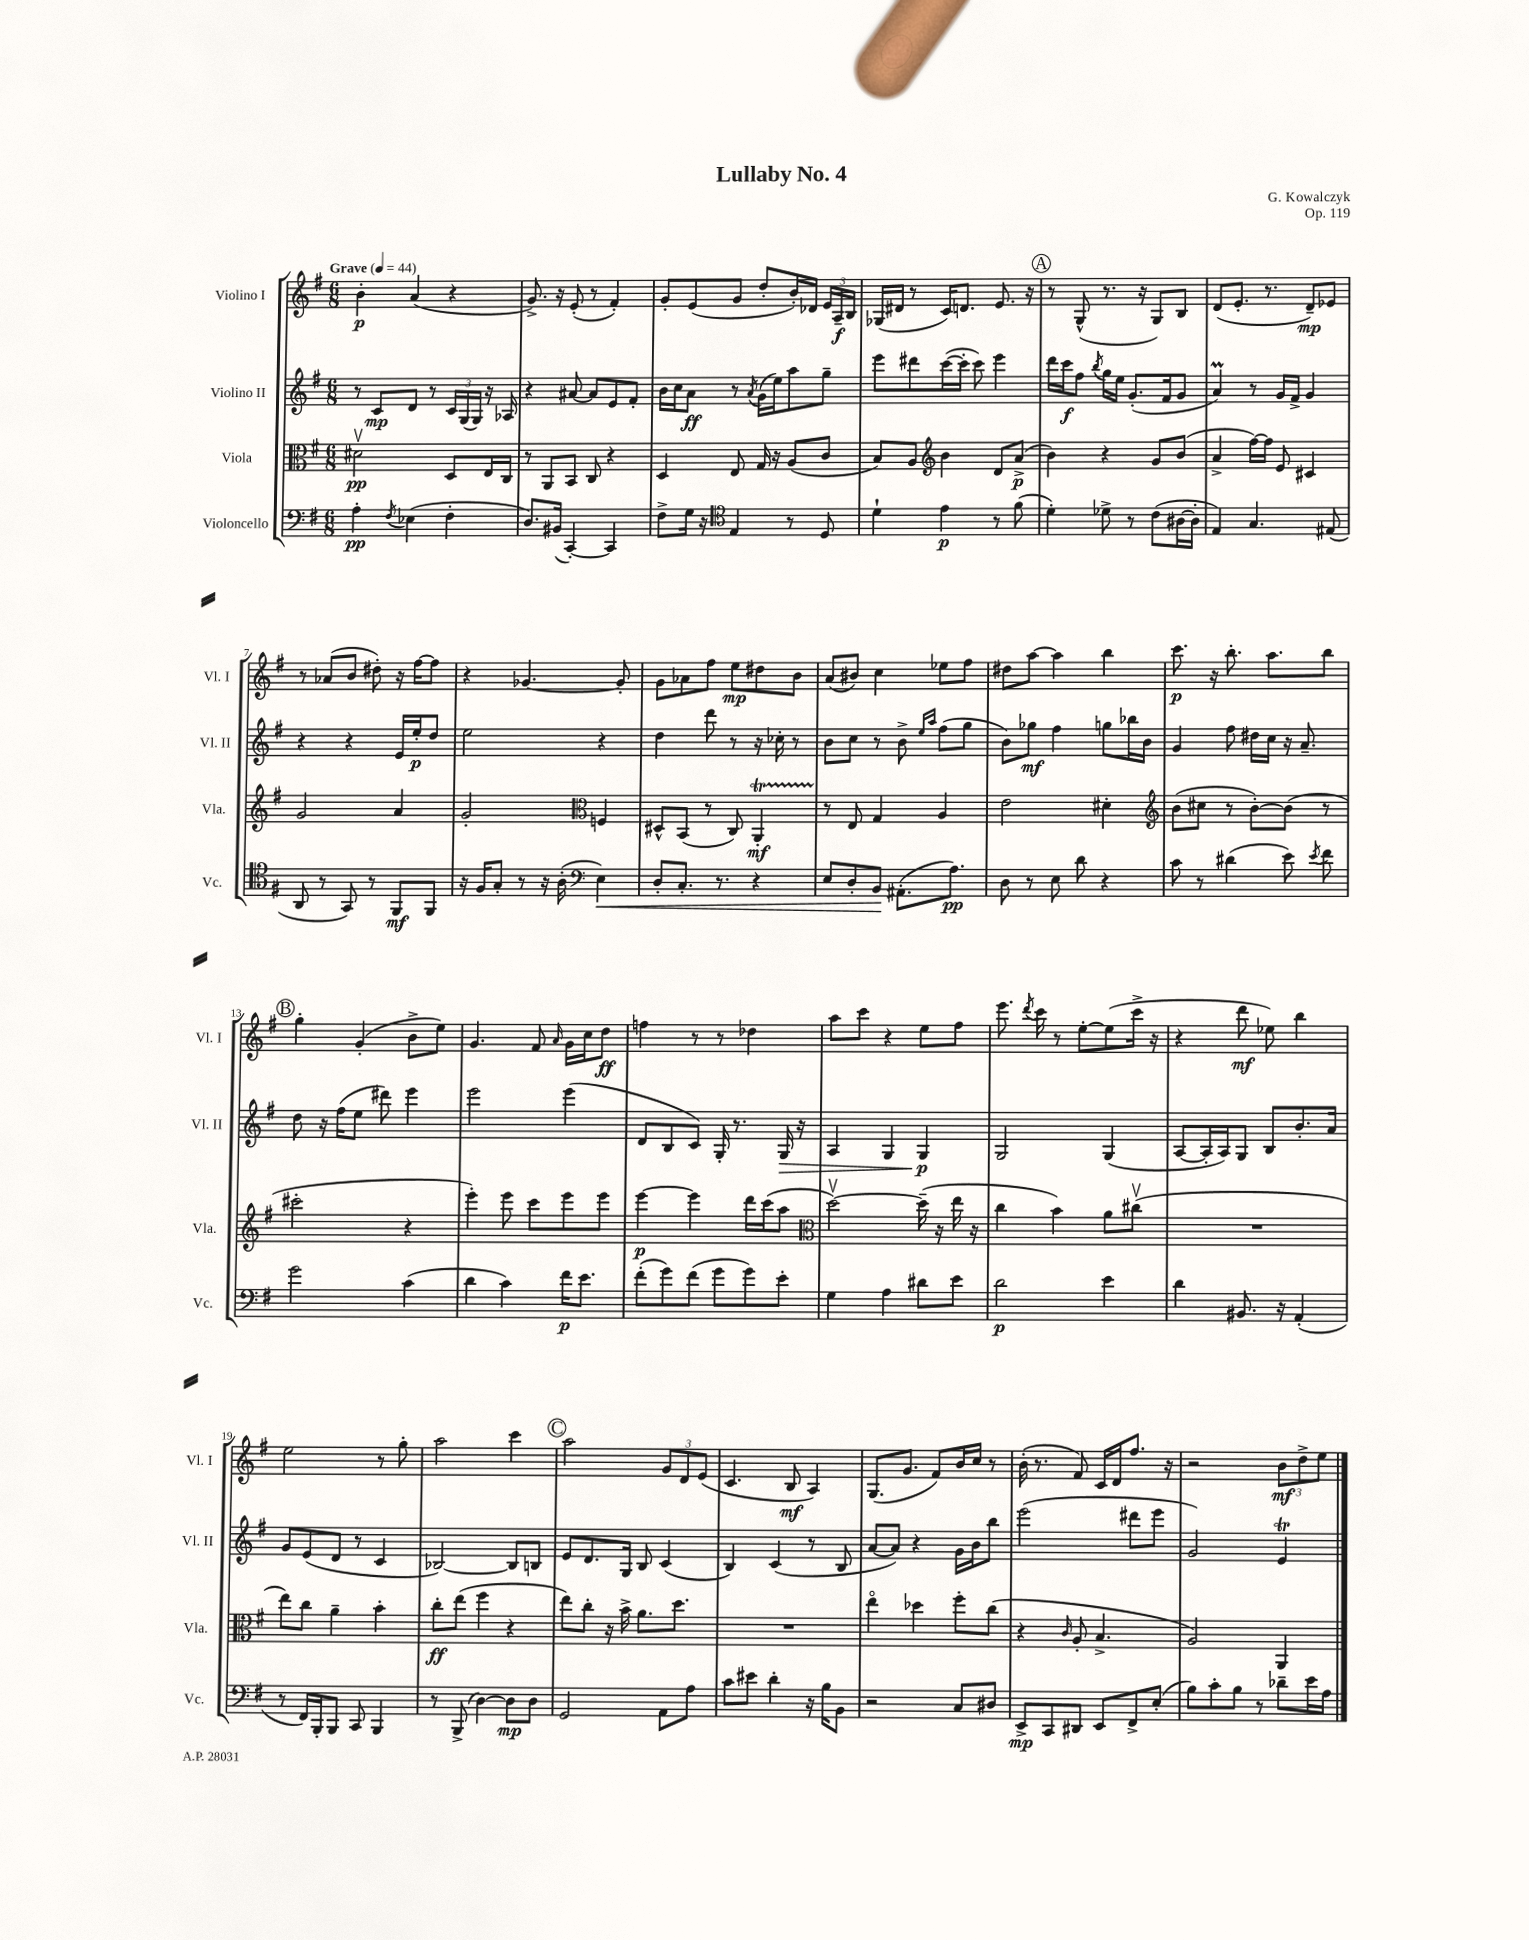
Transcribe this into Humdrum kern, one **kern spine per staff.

**kern	**kern	**kern	**kern
*staff4	*staff3	*staff2	*staff1
*clefF4	*clefC3	*clefG2	*clefG2
*k[f#]	*k[f#]	*k[f#]	*k[f#]
*M6/8	*M6/8	*M6/8	*M6/8
*MM44	*MM44	*MM44	*MM44
4A'	2d#v	8r	4b'
.	.	8c	.
8qF#	.	.	.
(4E-	.	8d	(4a
.	.	8r	.
4F#'	8D	24c	4r
.	.	(24G	.
.	.	24G)	.
.	16E	16r	.
.	16C	16A-	.
=	=	=	=
8.D)	8r	4r	8.g^)
.	8AA	.	.
(16BB#	.	.	16r
[4CC')	8BB	[8a#	(8e'
.	8C	8a#]	8r
4CC]	4r	8e	4f#')
.	.	8f#'	.
=	=	=	=
8F#^	4D	16b	8g'
.	.	16cc	.
16G	.	8a	(8e
16r	.	.	.
*clefC4	*	*	*
4E	8E	8r	8g
.	.	8qa	.
.	16G	(16g	8dd'
.	16r	16ee)	.
8r	(8A	8aa	16b')
.	.	.	16d-
8D	8c	8gg~	24e
.	.	.	24A~
.	.	.	24B
=	=	=	=
4d`	8B)	8eee	(16G-
.	.	.	16d#
.	8A	8ddd#	8r
*	*clefG2	*	*
4e	4b	([16ccc	16c)
.	.	16ccc']	8.d
.	.	8ccc)	.
8r	8d	4eee	8.e
(8f#	(8a^	.	.
.	.	.	16r
=	=	=	=
4d')	4b)	16ddd	8r
.	.	16ccc	.
.	.	8ff#	(8G^^
.	.	8qbb	.
8d-^	4r	16gg	8.r
.	.	16ee	.
8r	.	(8.g'	.
.	.	.	16r
(8c	8g	.	8G)
.	.	16f#	.
[16A#	(8b	8g	8B
16A#']	.	.	.
=	=	=	=
4E)	4a^	4a)	(8d
.	.	.	8.e'
4.G	[16ff#)	8r	.
.	16ff#]	.	8.r
.	8e	16g	.
.	.	16f#^	.
.	4c#	4g	8d~)
(8E#	.	.	8e-
=	=	=	=
8AA	2g	4r	8r
8r	.	.	(8a-
8GG)	.	4r	8b
8r	.	.	8dd#')
8FF#	4a	16e	16r
.	.	16ee'	[16ff#
8FF#	.	8dd	8ff#]
=	=	=	=
16r	2g'	2ee	4r
16F#	.	.	.
8G'	.	.	.
8r	.	.	[4.g-
16r	.	.	.
(16A'	.	.	.
*clefF4	*clefC3	*	*
4E)	4F	4r	.
.	.	.	8g-']
=	=	=	=
8D'	8D#^^	4dd	8g
8.C'	(8BB	.	8a-
.	8r	8ddd	8ff#
8.r	.	.	.
.	8C)	8r	8ee
4r	4AA'	16r	8dd#
.	.	16cc-'	.
.	.	8r	8b
=	=	=	=
8E	8r	8b	(8a
8D'	8E	8cc	8b#)
8BB	4G	8r	4cc
(8.AA#'	.	8b^	.
.	.	16qqee	.
.	.	16qqaa	.
.	4A	(8ff#	8ee-
8.A)	.	.	.
.	.	8gg	8ff#
=	=	=	=
8D	2e	8b)	8dd#
8r	.	8gg-	[8aa
8E	.	4ff#	4aa]
8d	.	.	.
4r	4d#'	8gg	4bb
.	.	16bb-	.
.	.	16b	.
=	=	=	=
*	*clefG2	*	*
8c	(8b	4g	8.ccc
8r	8cc#	.	.
.	.	.	16r
(4d#	8r	8ff#	8.bb'
.	[8b')	16dd#	.
.	.	16cc	8.aa
8e)	(8b]	16r	.
.	.	8.a~	.
8qe	.	.	.
8f#	8r	.	8bb
=	=	=	=
2g	2ccc#'	8dd	4gg'
.	.	16r	.
.	.	(16ff#	.
.	.	8ee	(4g'
.	.	8ddd#)	.
(4c	4r	4eee	8b^
.	.	.	8ee)
=	=	=	=
4d	4eee')	2eee	4.g
4c)	8eee	.	.
.	8ccc	.	8f#
.	.	.	16qqa
16f#	8eee	(4eee	16g
8.e	.	.	16cc
.	8eee	.	8dd
=	=	=	=
(8f#'	[4eee	8d	4ff
8g)	.	8B	.
(8f#	4eee]	8c)	8r
8g	.	16G'	8r
.	.	8.r	.
8g)	16ddd	.	4dd-
.	(16ccc	.	.
8e'	8aa	16G	.
.	.	16r	.
=	=	=	=
*	*clefC3	*	*
4G	[2ddv)	4A	8aa
.	.	.	8ccc
4A	.	4G	4r
8d#	(16dd~]	4G	8ee
.	16r	.	.
8e	16ee	.	8ff#
.	16r	.	.
=	=	=	=
2d	4cc	2G	8.eee
.	.	.	8qddd
.	.	.	16ccc
.	4b)	.	8r
.	.	.	[8ee'
4e	8a	(4G	(8ee]
.	(8cc#v	.	16ccc^
.	.	.	16r
=	=	=	=
4d	2.r	[8A	4r
.	.	16A']	.
.	.	16A)	.
8.BB#	.	8G	8ddd
.	.	8B	8ee-)
16r	.	.	.
(4AA'	.	8.b'	4bb
.	.	16a	.
=	=	=	=
8r	8ee)	8g	2ee
16FF#)	8cc	(8e	.
16BBB'	.	.	.
8BBB	4a~	8d	.
8CC	.	8r	.
4BBB	4b'	4c	8r
.	.	.	8gg'
=	=	=	=
8r	8cc'	[2B-)	2aa
(8BBB^	(8ee	.	.
[4D)	4ff#	.	.
8D]	4r	8B-]	4ccc
8D	.	8B	.
=	=	=	=
2GG	8ee)	8e	2aa
.	8cc'	8.d	.
.	16r	.	.
.	16b^	16G	.
.	8.a	8B	.
8AA	.	(4c	12g
.	8.dd	.	.
.	.	.	12d
8A	.	.	.
.	.	.	(12e
=	=	=	=
8c	2.r	4B)	4.c
8e#	.	.	.
4d'	.	(4c	.
.	.	.	8B
16r	.	8r	4A)
16B	.	.	.
8BB	.	8B	.
=	=	=	=
2r	4eeo	[8a	(8.G
.	.	8a])	.
.	.	.	8.g
.	4dd-	4r	.
.	.	.	8f#)
8C	8ff#'	16g	16b
.	.	16b	16cc
8D#	(8cc	8bb	8r
=	=	=	=
8EE^	4r	(2eee	(16b'
.	.	.	8.r
8CC	.	.	.
.	16qqc	.	.
8DD#	8A'	.	8f#)
8EE	4.B^	.	16c
.	.	.	16d
8FF#^	.	8ddd#	8.ff#
(8E'	.	8eee	.
.	.	.	16r
=	=	=	=
8B)	2A)	2g)	2r
8c'	.	.	.
8B	.	.	.
8r	.	.	.
8d-~	4AA	4e	12b
.	.	.	12dd^
16e	.	.	.
.	.	.	12ee
16A	.	.	.
==	==	==	==
*-	*-	*-	*-
